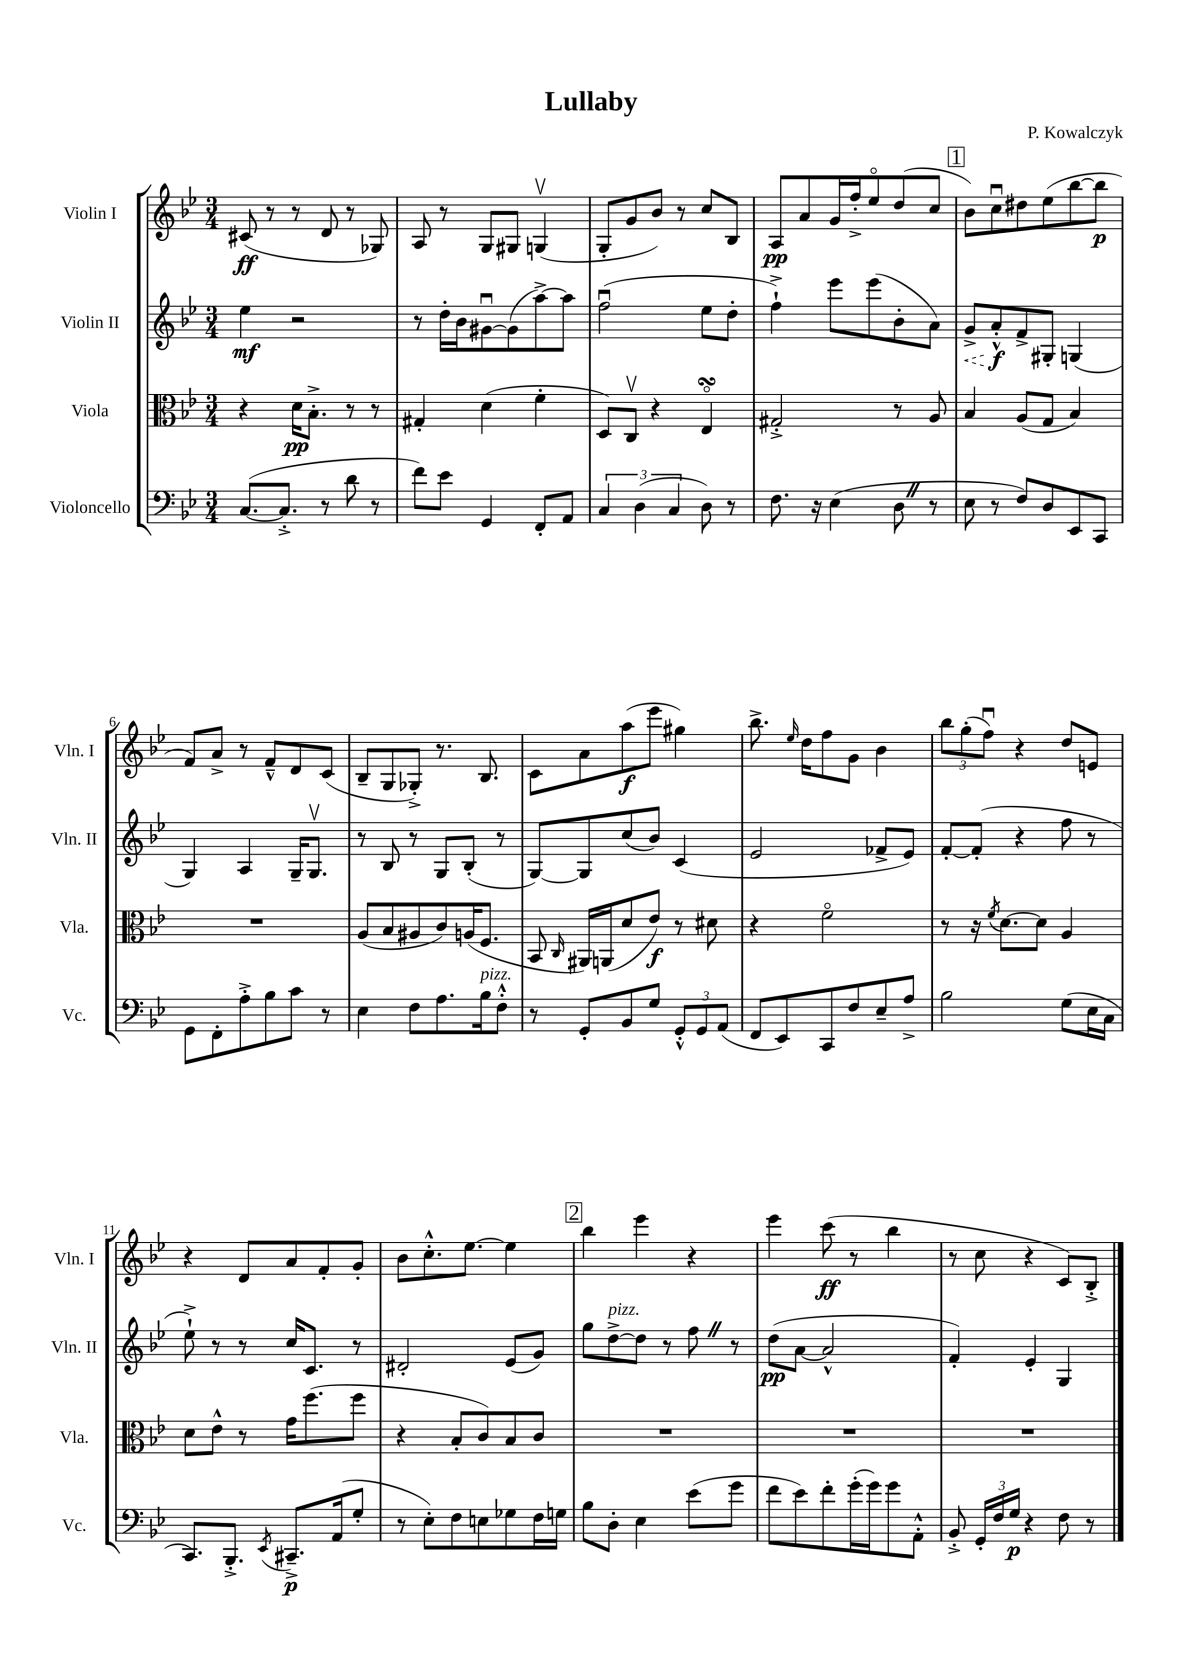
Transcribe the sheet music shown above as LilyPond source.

\header { title = "Lullaby" composer = "P. Kowalczyk" }
<<
\new StaffGroup <<
\new Staff = "s0" \with { instrumentName = "Violin I" shortInstrumentName = "Vln. I" } {
    \clef treble \key bes \major \numericTimeSignature \time 3/4
    \autoBeamOff cis'8\ff( r8 r8 d'8 r8 ges8) |
    a8 r8 g8[ gis8] g4\upbow( |
    g8[-. g'8 bes'8]) r8 c''8[ bes8] |
    a8[\pp a'8 g'16 f''16-.-> ees''8\flageolet d''8( c''8] |
    \mark \markup { \box "1" } bes'8[) c''8\downbow dis''8 ees''8( bes''8~ bes''8]\p |
    f'8[) a'8]-> r8 f'8[---^ d'8 c'8]( |
    bes8[-- g8 ges8]-.->) r8. bes8. |
    c'8[ a'8 a''8\f( ees'''8] gis''4) |
    bes''8.-> \grace { ees''16 } d''16[ f''8 g'8] bes'4 |
    \tuplet 3/2 { bes''8[ g''8-.( f''8]\downbow) } r4 d''8[ e'8] |
    r4 d'8[ a'8 f'8-. g'8]-. |
    bes'8[ c''8.-.-^ ees''8.]~ ees''4 |
    \mark \markup { \box "2" } bes''4 ees'''4 r4 |
    ees'''4 c'''8\ff( r8 bes''4 |
    r8 c''8 r4 c'8[) bes8]-.-> \bar "|." |
}
\new Staff = "s1" \with { instrumentName = "Violin II" shortInstrumentName = "Vln. II" } {
    \clef treble \key bes \major \numericTimeSignature \time 3/4
    \autoBeamOff ees''4\mf r2 |
    r8 d''16[-. bes'16 gis'8~\downbow gis'8( a''8~->) a''8] |
    f''2\downbow( ees''8[ d''8]-. |
    f''4-!->) ees'''8[ ees'''8( bes'8-. a'8]) |
    \mark \markup { \box "1" } \once \override Hairpin.style = #'dashed-line g'8[->\< a'8-.-^\f\! f'8-> gis8]-. g4( |
    g4) a4 g16[-- g8.]\upbow |
    r8 bes8 r8 g8[ bes8]-.( r8 |
    g8[~) g8 c''8( bes'8]) c'4( |
    ees'2 fes'8[-> ees'8]) |
    f'8[~-. f'8]-.( r4 f''8 r8 |
    ees''8-!->) r8 r8 c''16[ c'8.] r8 |
    dis'2-. ees'8[( g'8]) |
    \mark \markup { \box "2" } g''8[ d''8~->^\markup { \italic "pizz." } d''8] r8 f''8 \once \override BreathingSign.text = \markup { \musicglyph "scripts.caesura.straight" } \breathe r8 |
    d''8[\pp( a'8]~ a'2-^ |
    f'4-.) ees'4-. g4 \bar "|." |
}
\new Staff = "s2" \with { instrumentName = "Viola" shortInstrumentName = "Vla." } {
    \clef alto \key bes \major \numericTimeSignature \time 3/4
    \autoBeamOff r4 d'16[\pp bes8.]-.-> r8 r8 |
    gis4-. d'4( f'4-. |
    d8[) c8]\upbow r4 ees4\flageolet\turn |
    gis2-.-> r8 a8 |
    \mark \markup { \box "1" } bes4 a8[( g8] bes4) |
    R2. |
    a8[( bes8 ais8 c'8) a16( f8.] |
    bes,8 \grace { c16 } ais,16[) a,16( d'8 ees'8]\f) r8 dis'8 |
    r4 f'2\flageolet |
    r8 r16 \acciaccatura { f'8 } d'8.[~ d'8] a4 |
    d'8[ ees'8]-^ r8 g'16[ f''8.( f''8] |
    r4 bes8[-. c'8) bes8 c'8] |
    \mark \markup { \box "2" } R2. |
    R2. |
    R2. \bar "|." |
}
\new Staff = "s3" \with { instrumentName = "Violoncello" shortInstrumentName = "Vc." } {
    \clef bass \key bes \major \numericTimeSignature \time 3/4
    \autoBeamOff c8.[~( c8.]-.-> r8 d'8 r8 |
    f'8[) ees'8] g,4 f,8[-. a,8] |
    \tuplet 3/2 { c4 d4( c4 } d8) r8 |
    f8. r16 ees4( d8 \once \override BreathingSign.text = \markup { \musicglyph "scripts.caesura.straight" } \breathe r8 |
    \mark \markup { \box "1" } ees8 r8 f8[) d8 ees,8 c,8] |
    g,8[ f,8-. a8-.-> bes8 c'8] r8 |
    ees4 f8[ a8. bes16^\markup { \italic "pizz." } f8]-.-^ |
    r8 g,8[-. bes,8 g8] \tuplet 3/2 { g,8[-.-^ g,8 a,8]( } |
    f,8[ ees,8) c,8 f8 ees8-- a8]-> |
    bes2 g8[( ees16 c16] |
    c,8.[) bes,,8.]-.-> \acciaccatura { ees,8 } cis,8.[--->\p a,16( g8]-. |
    r8 ees8[-.) f8 e8 ges8 f16 g16] |
    \mark \markup { \box "2" } bes8[ d8]-. ees4 ees'8[( g'8] |
    f'8[ ees'8) f'8-. g'16-.( g'16) g'8 a,8]-.-^ |
    bes,8-.-> \tuplet 3/2 { g,16[-. f16 g16]\p } r4 f8 r8 \bar "|." |
}
>>
>>
